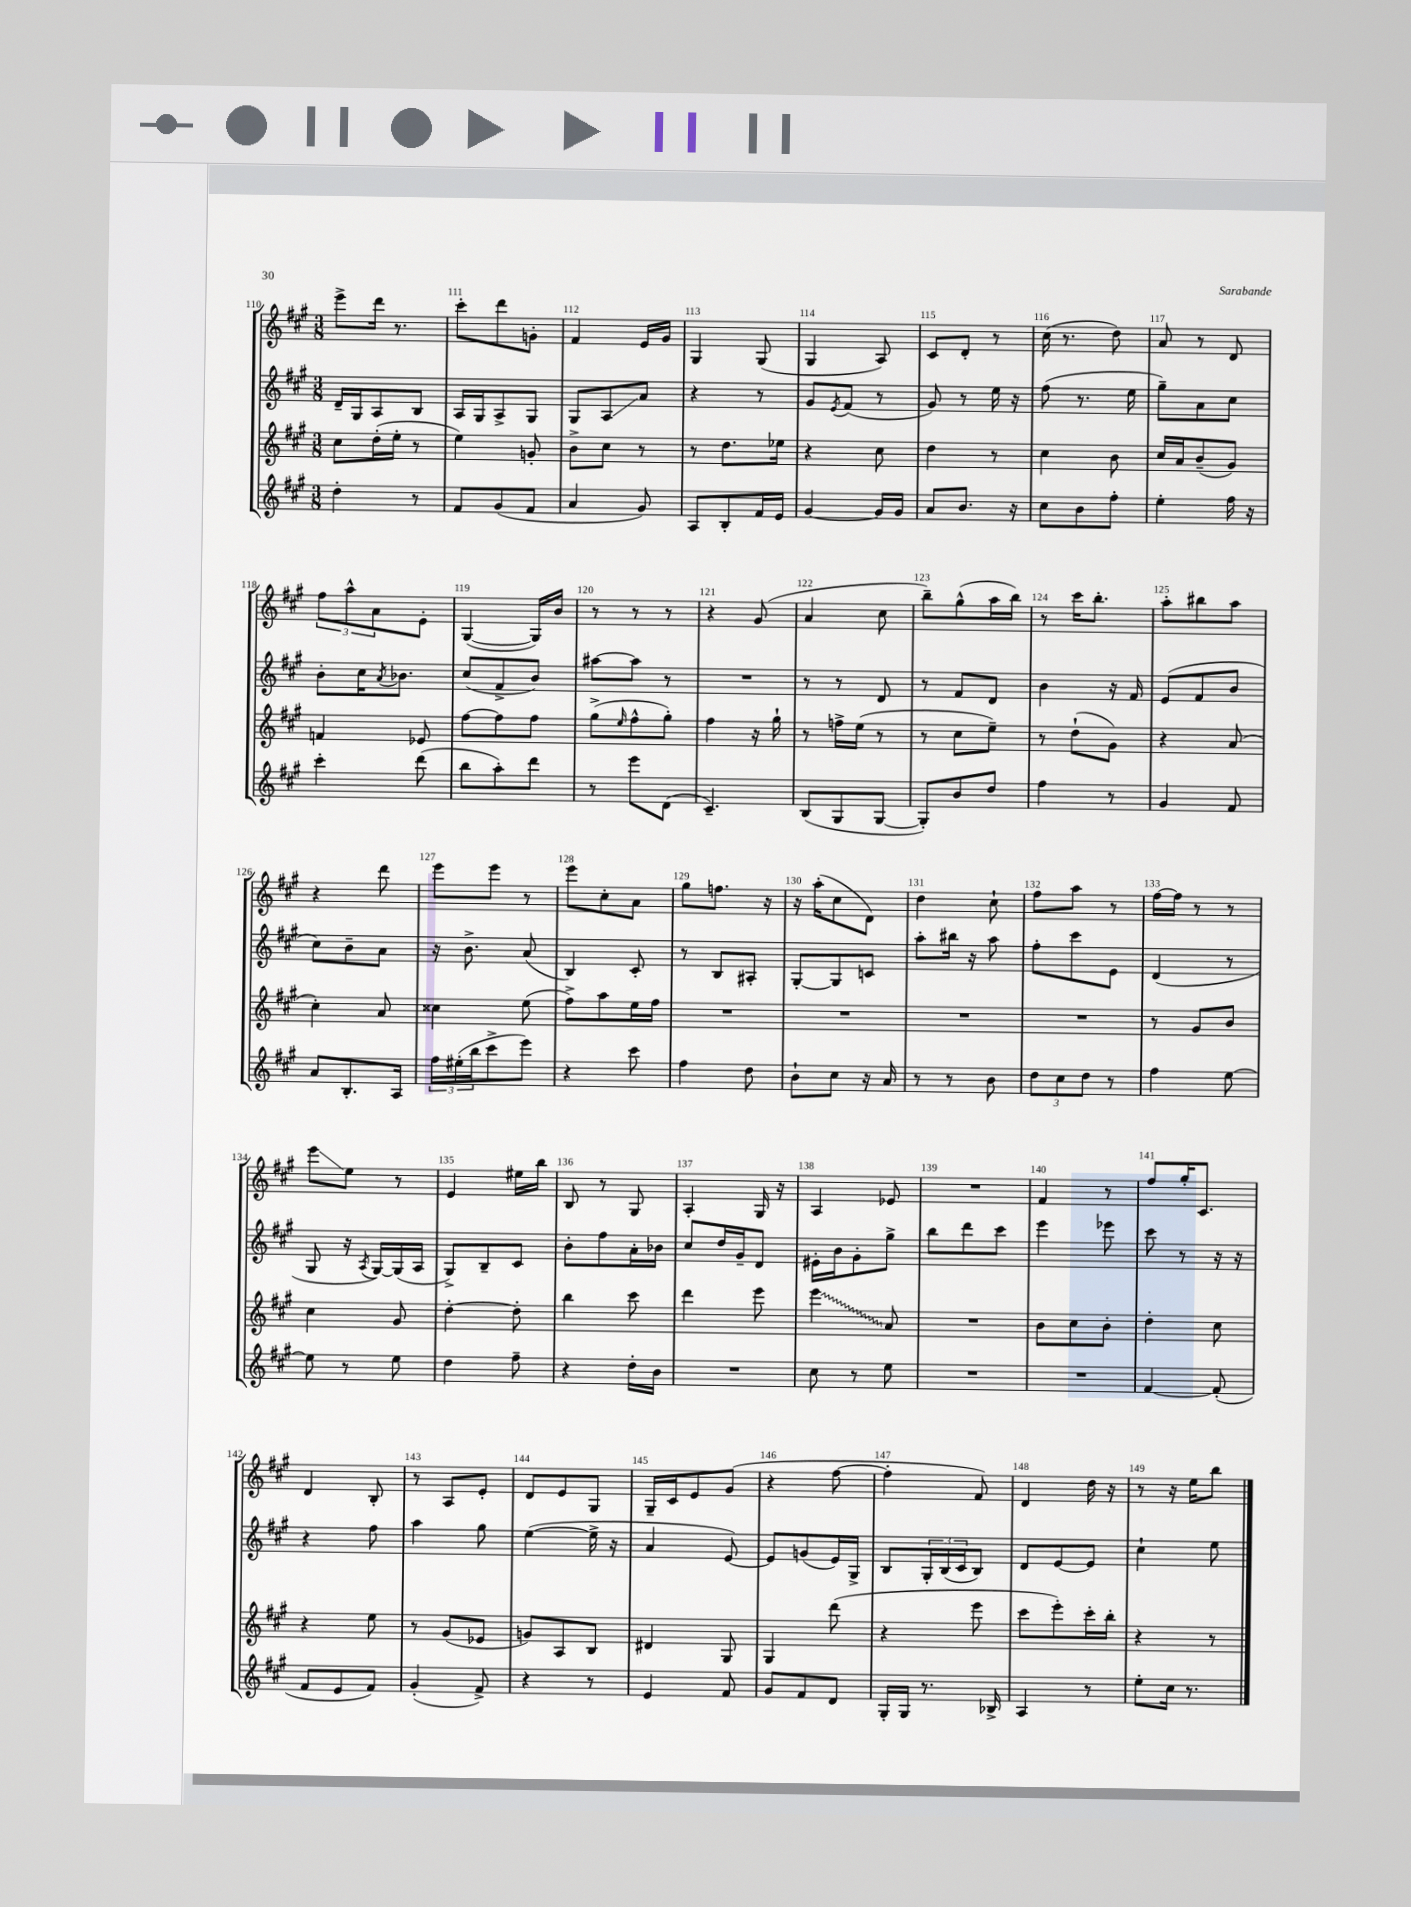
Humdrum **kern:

**kern	**kern	**kern	**kern
*staff4	*staff3	*staff2	*staff1
*clefG2	*clefG2	*clefG2	*clefG2
*k[f#c#g#]	*k[f#c#g#]	*k[f#c#g#]	*k[f#c#g#]
*M3/8	*M3/8	*M3/8	*M3/8
4dd'	8cc#	16d~	8eee^
.	.	16G#	.
.	(16dd'	8A	16ddd
.	16ee'	.	8.r
8r	8r	8B	.
=	=	=	=
8f#	4ee)	16A	8ccc#'
.	.	16G#	.
(8g#	.	8A^	8ddd
8f#	8g'	8G#	8g'
=	=	=	=
4a	8b^	8G#	4f#
.	8cc#	8A	.
8g#)	8r	8a	16e
.	.	.	16g#
=	=	=	=
8A	8r	4r	4G#
8B'	8.dd	.	.
16f#	.	8r	(8G#
16e	16ee-	.	.
=	=	=	=
[4g#	4r	8g#	4G#
.	.	8qe	.
.	.	(8f#	.
16g#]	8cc#	8r	8A)
16g#	.	.	.
=	=	=	=
8a	4dd	8g#)	8c#
8.b	.	8r	8d'
.	8r	16ee	8r
16r	.	16r	.
=	=	=	=
8cc#	4cc#	(8ff#	(16cc#
.	.	.	8.r
8b	.	8.r	.
8ff#'	8b	.	8dd)
.	.	16ee	.
=	=	=	=
4ee'	16cc#	8gg#~)	8a
.	16a	.	.
.	(8b~	8a	8r
16ff#	8g#)	8cc#	8d
16r	.	.	.
=	=	=	=
4ccc#'	4f	8b'	12ff#
.	.	.	12aa^^
.	.	16cc#	.
.	.	.	12a
.	.	8qa	.
.	.	8.b-	.
(8ddd	8e-	.	8e'
=	=	=	=
8bb	[8ff#	(8cc#	([4G#
8aa')	8ff#]	8f#^	.
8ddd	8ff#	8b)	16G#])
.	.	.	16b
=	=	=	=
8r	(8gg#^	[8aa#	8r
.	16qqee	.	.
8eee	8ff#^^	8aa#]	8r
(8d	8gg#')	8r	8r
=	=	=	=
4.c#~)	4ff#	4.r	4r
.	16r	.	(8g#
.	16gg#`	.	.
=	=	=	=
(8B	8r	8r	4a
8G#	16ff^	8r	.
.	(16ee	.	.
[8G#	8r	8d	8cc#
=	=	=	=
8G#'])	8r	8r	8bb~)
8b	8cc#	8f#	(8gg#^^
8dd	8ee~)	8d	16aa
.	.	.	16bb)
=	=	=	=
4ff#	8r	4b	8r
.	(8dd`	.	16ccc#
.	.	.	8.bb'
8r	8g#)	16r	.
.	.	16f#	.
=	=	=	=
4g#	4r	(8e	8aa'
.	.	8f#	8bb#
8f#	(8a	8b	8aa
=	=	=	=
8a	4cc#')	8cc#)	4r
8.B'	.	8b~	.
.	8a	8a	8ddd
16A	.	.	.
=	=	=	=
24ff#	4cc##	16r	8eee
(24ee#'	.	.	.
.	.	8.b^	.
24bb	.	.	.
8ccc#^	.	.	8eee
8eee)	(8ee	(8a	8r
=	=	=	=
4r	8ff#^)	4B)	8eee
.	8aa	.	8cc#'
8ccc#	16ee	8c#'	8a
.	16ff#	.	.
=	=	=	=
4ff#	4.r	8r	8gg#
.	.	8B	8.ff
8dd	.	8A#'	.
.	.	.	16r
=	=	=	=
8b`	4.r	[8G#'	16r
.	.	.	(16aa'
8cc#	.	8G#]	8cc#
16r	.	8c	8d)
16a	.	.	.
=	=	=	=
8r	4.r	8aa'	4dd
8r	.	16bb#	.
.	.	16r	.
8b	.	8aa	8cc#`
=	=	=	=
12dd	4.r	8ff#'	8ff#
12cc#	.	.	.
.	.	8ccc#	8aa
12dd	.	.	.
8r	.	8e	8r
=	=	=	=
4ff#	8r	(4d	[16ff#
.	.	.	16ff#]
.	8g#	.	8r
[8ee	8b	8r	8r
=	=	=	=
8ee]	4cc#	8G#	8eee
8r	.	16r	8ee
.	.	8qA	.
.	.	[16G#)	.
8ee	8g#	(16G#]	8r
.	.	16A	.
=	=	=	=
4dd	[4dd'	8G#^)	4e
.	.	8B~	.
8ff#~	8dd']	8c#	16ee#
.	.	.	16bb
=	=	=	=
4r	4bb	8b'	8B
.	.	8ff#	8r
16dd'	8ccc#	16a'	8G#
16b	.	16b-	.
=	=	=	=
4.r	4ddd	8cc#	4A'
.	.	16dd	.
.	.	16g#~	.
.	8eee	8d	16G#
.	.	.	16r
=	=	=	=
8cc#	4eee	16e#'	4A
.	.	16b	.
8r	.	8g#'	.
8ee	8a	8gg#^	8e-
=	=	=	=
4.r	4.r	8bb	4.r
.	.	8ddd	.
.	.	8ccc#	.
=	=	=	=
4.r	8b	4eee	4f#
.	8cc#	.	.
.	8b'	8eee-	8r
=	=	=	=
[4f#	4dd'	8ccc#	8ff#
.	.	8r	16gg#'
.	.	.	8.c#
(8f#']	8cc#	16r	.
.	.	16r	.
=	=	=	=
8f#	4r	4r	4d
8e	.	.	.
8f#)	8ee	8ff#	8B'
=	=	=	=
(4g#'	8r	4aa	8r
.	(8g#	.	8A
8f#^)	8e-	8gg#	8e'
=	=	=	=
4r	8g)	([4ee	8d
.	8A	.	8e
8r	8B	16ee^]	8G#
.	.	16r	.
=	=	=	=
4e	4d#	4a	16G#~
.	.	.	16c#
.	.	.	8e
8f#	8G#	[8e)	(8g#
=	=	=	=
8g#	4G#	8e]	4r
8f#	.	(8g	.
8d	(8ddd	16e)	[8ff#
.	.	16G#^	.
=	=	=	=
16G#'	4r	8B	4ff#']
16G#	.	.	.
8.r	.	24G#'	.
.	.	(24B	.
.	.	24c#	.
.	8eee	8B)	8f#)
16B-^	.	.	.
=	=	=	=
4A	8ccc#	8d	4d
.	8eee')	[8e	.
8r	16ccc#'	8e]	16dd
.	16bb'	.	16r
=	=	=	=
8ee'	4r	4cc#`	8r
16cc#	.	.	16r
8.r	.	.	16ee
.	8r	8ee	8bb
==	==	==	==
*-	*-	*-	*-
